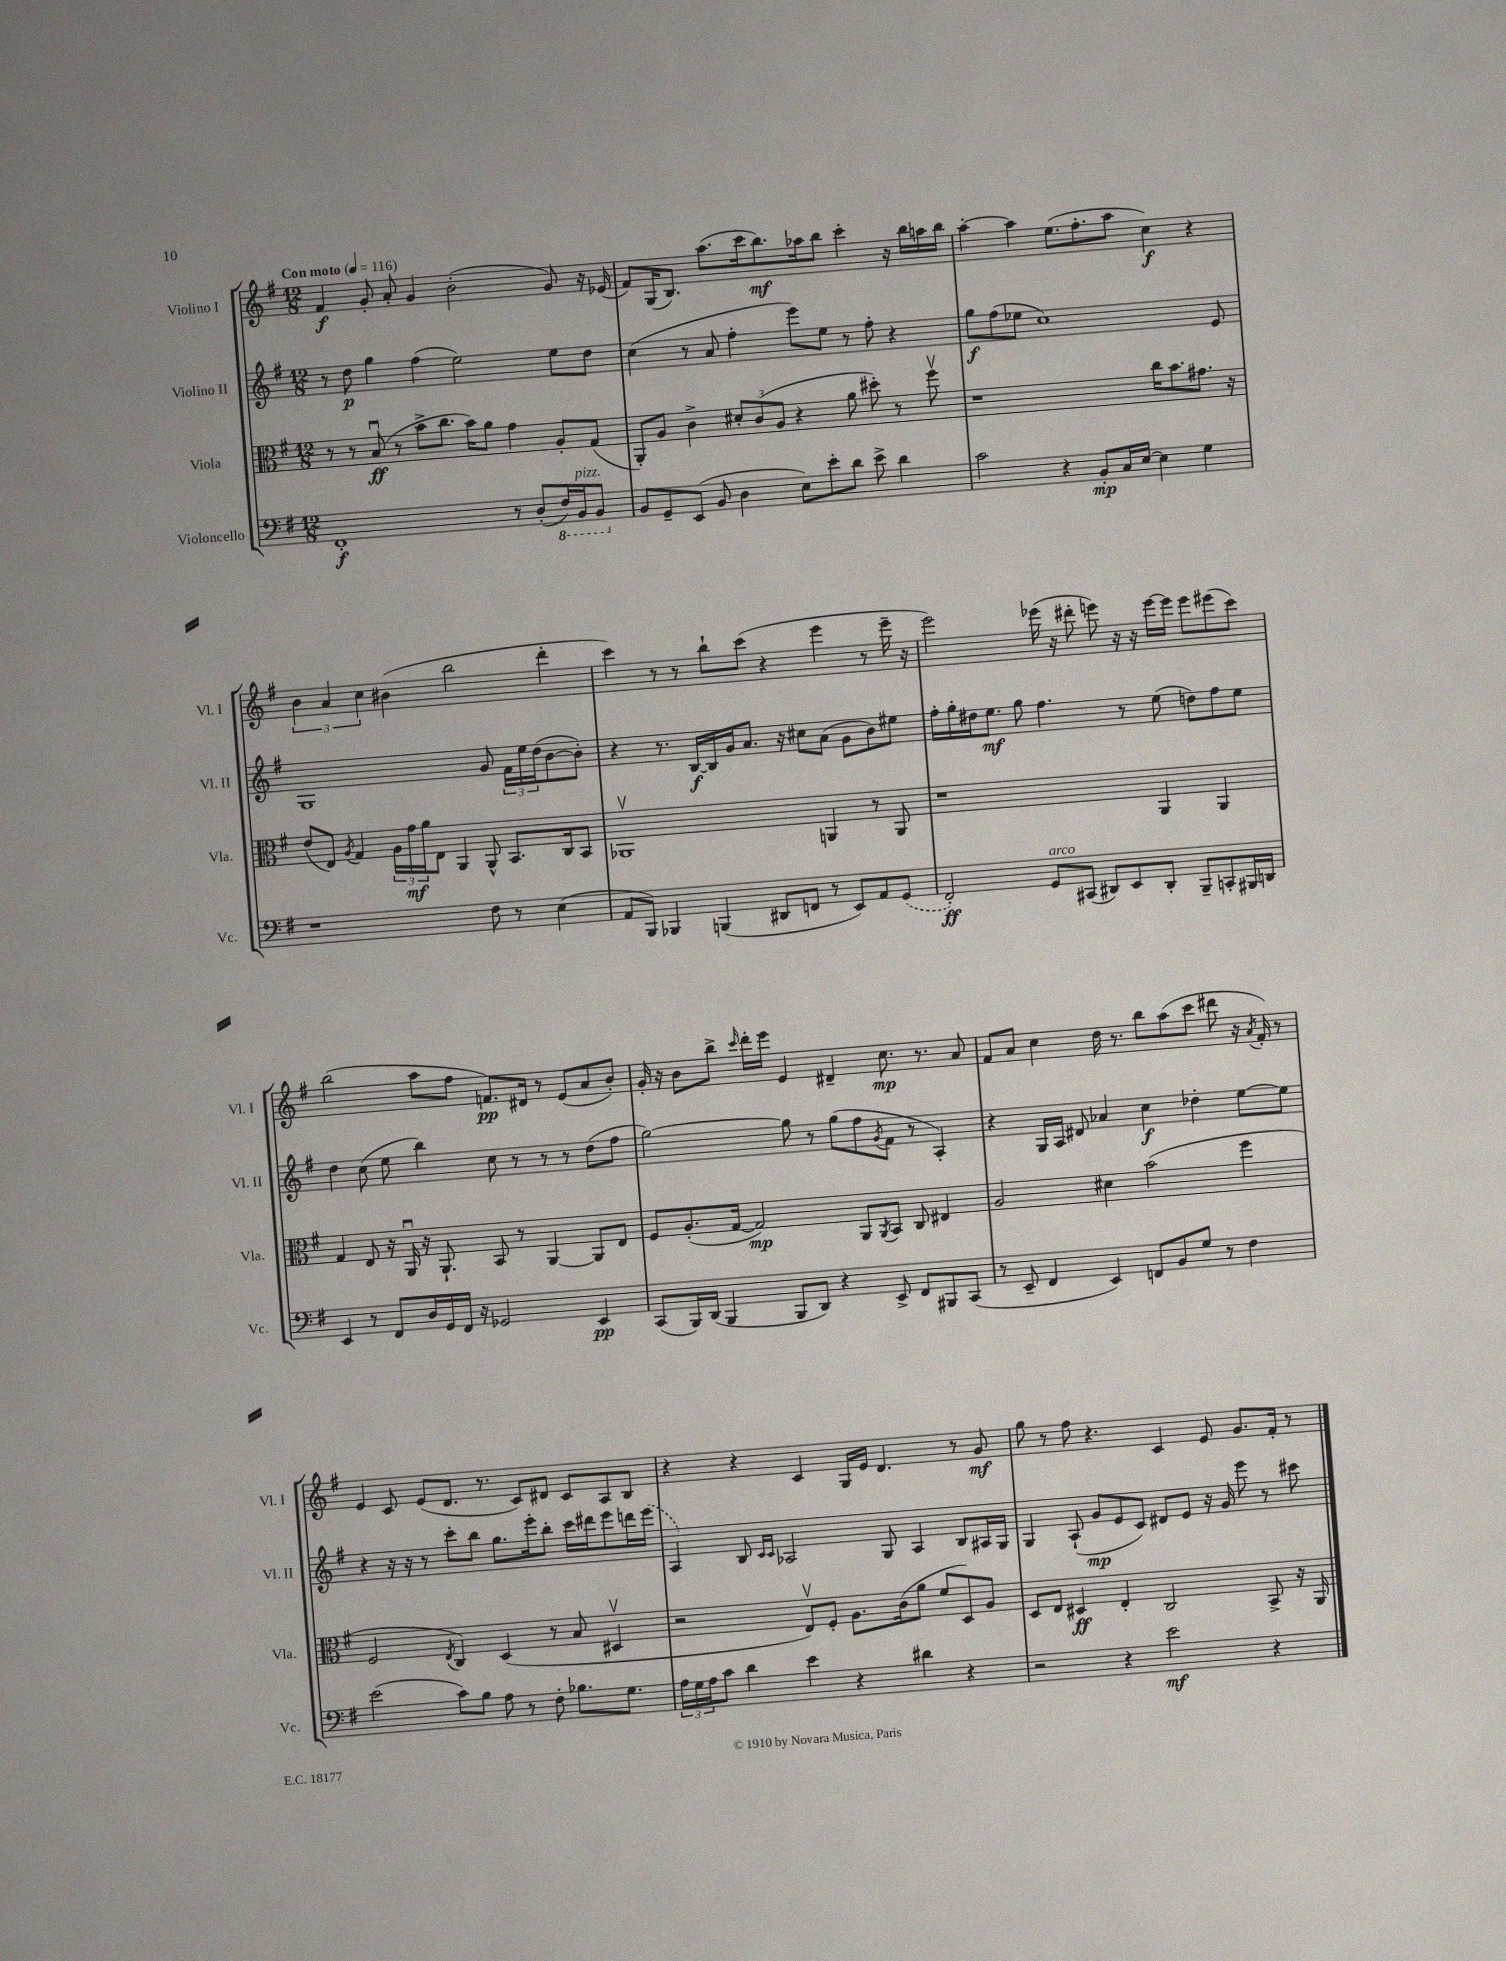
<<
\new StaffGroup <<
\new Staff = "s0" \with { instrumentName = "Violino I" shortInstrumentName = "Vl. I" } {
    \clef treble \key g \major \numericTimeSignature \time 12/8 \tempo "Con moto" 4 = 116
    fis'4\f g'8-. a'8-. g'4 b'2-.( g'8) r16 ees'16( |
    fis'8) g16( b8.) a''8.( c'''16 b''8.\mf) aes''16 b''8 c'''4-. r16 b''16 a''16 b''16 |
    a''4~-. a''4 e''8.( fis''8.-. a''8 c''4\f) r4 |
    \tuplet 3/2 { b'4 a'4 c''4 } bis'4( b''2 d'''4-. |
    c'''4) r8 r8 b''8-! c'''8( r4 e'''4 r8 e'''16-- r16 |
    e'''2) ees'''16( r16 dis'''8-. e'''8) r16 r16 e'''16~ e'''16 e'''8 eis'''8( c'''8) |
    b''2( a''8 fis''8 f'8.\pp) dis'16 r8 e'8( a'8 b'8-.) |
    g'16-. r16 b'8 b''8-> \grace { c'''16 } d'''16-. e'''16 e'4 dis'4-- c''8.\mp r8. a'8 |
    fis'8 a'8 c''4 d''16 r8. b''8 a''8( c'''8 dis'''8 r16 \acciaccatura { a'8 } fis'16-.) r8 |
    e'4 c'8 e'8( d'8. r8. c'8) dis'8 c'8 a8 b8 |
    r4 r4 c'4 g16 e'16 d'4. r8 g'8\mf |
    g''8 r8 fis''8 r4. c'4 e'8 g'8. fis'16-. r8 \bar "|." |
}
\new Staff = "s1" \with { instrumentName = "Violino II" shortInstrumentName = "Vl. II" } {
    \clef treble \key g \major \numericTimeSignature \time 12/8
    r8 d''8\p g''4 fis''4( e''2) e''8 d''8 |
    c''4( r8 a'8 fis''4-. e'''8) e''8 r8 fis''8-. r4 |
    g''8\f fis''8( ees''8 c''1) e'8 |
    g1 g'8 \tuplet 3/2 { fis'16 e''16 d''16( } b'8~ b'8-.) |
    r4 r8. b16~\f b16 g'16 a'8. r16 cis''8 a'8( g'8 b'8) eis''8 |
    fis''16-. g''16-. dis''16 e''8.\mf g''8 fis''4. r8 e''8( d''8) fis''8 e''8 |
    d''4 c''8( e''8 b''4) c''8 r8 r8 r8 d''8( fis''8 |
    g''2~) g''8 r8 g''8( fis''8 \acciaccatura { g'8 } fis'8 r8 a4-.) |
    r4 g16 a16 dis'8 aes'4 c''4\f des''4-. e''8~ e''8 |
    r4 r16 r16 r8 c'''8-. b''8 g''8. e'''16-. b''8-. c'''16 dis'''16 e'''8 d'''16 \once \slurDashed e'''16( |
    a4) b8 \grace { c'16 c'16 } aes2 g8 aes4 b8 ais16 g16 |
    g4 a8-!( g'8\mp e'8 c'8) dis'8 e'8 r16 g'16 e'''8 r8 cis'''8 \bar "|." |
}
\new Staff = "s2" \with { instrumentName = "Viola" shortInstrumentName = "Vla." } {
    \clef alto \key g \major \numericTimeSignature \time 12/8
    r8 r8 b8\downbow\ff( r8 b'8-> c''8. b'16) a'8 g'4 a8-. g8( |
    a,8-.) a8 c'4-> \tuplet 3/2 { dis'8-. c'8( a8 } r4 a'8 dis''8-.) r8 fis''8\upbow |
    r1 c''16 b'8. gis'8. r16 |
    e'8( e8) \acciaccatura { a8 } g4 \tuplet 3/2 { a16 g'16\mf a'16 } e8 a,4 a,8-^ b,8. c16 b,8 |
    aes,1\upbow a,4 r8 a,8 |
    r1 a,4 a,4 |
    g4 e8 r16 a,16\downbow r16 a,8.-! b,8 r8 a,4~ a,8 e8 |
    fis8 a8.-.( g16~ g2\mp) a,8 \acciaccatura { a,8 } b,8 c8 eis4 |
    a2 dis'4 b'2( fis''4 |
    fis2 \acciaccatura { e8 } c4) d4( r8 b8 dis4\upbow |
    r2 e8\upbow) fis8-. a8. c'16( a'8 fis'8 d8) a8 |
    d8 e8 dis4\ff e4-. c2 b,8-> r16 a,16 \bar "|." |
}
\new Staff = "s3" \with { instrumentName = "Violoncello" shortInstrumentName = "Vc." } {
    \clef bass \key g \major \numericTimeSignature \time 12/8
    fis,1-.\f r8 d8-.( \ottava #-1 fis,16) b,,16^\markup { \italic "pizz." } b,,8 \ottava #0 |
    b,8 g,8-- e,8( b,8 d4 e8) e'8-. d'8 e'8-> d'4 |
    c'2 r4 b,8-.\mp c16 e16~ e4 g4 |
    r1 fis8 r8 e4( |
    a,8 b,,8) bes,,4 b,,4( dis,8 f,8 r8 e,8) a,8 \once \slurDashed g,8( |
    fis,2-.\ff) g,8^\markup { \italic "arco" } cis,8( dis,8) e,8 dis,8-. b,,8-- c,8-. bis,,16 d,16 |
    e,4 r8 fis,8 d16 g,16 fis,16 r16 ges,2 e,4\pp |
    c,8( b,,16) d,16( b,,4 b,,8 d,8) r4 e,8-> fis,8 bis,,8 c,8( |
    r8 e,8-- fis,4 e,4) f,8 b,8 g8 r8 fis4 |
    e'2( c'8) b8 a8 r8 fis8-. bes8. g8. |
    \tuplet 3/2 { a16 g16 a16 } c'8 d'4 e'4 r4 dis'4 r4 |
    r2 r4 e'2\mf r4 \bar "|." |
}
>>
>>
\layout { \context { \Score \remove "Bar_number_engraver" } }
